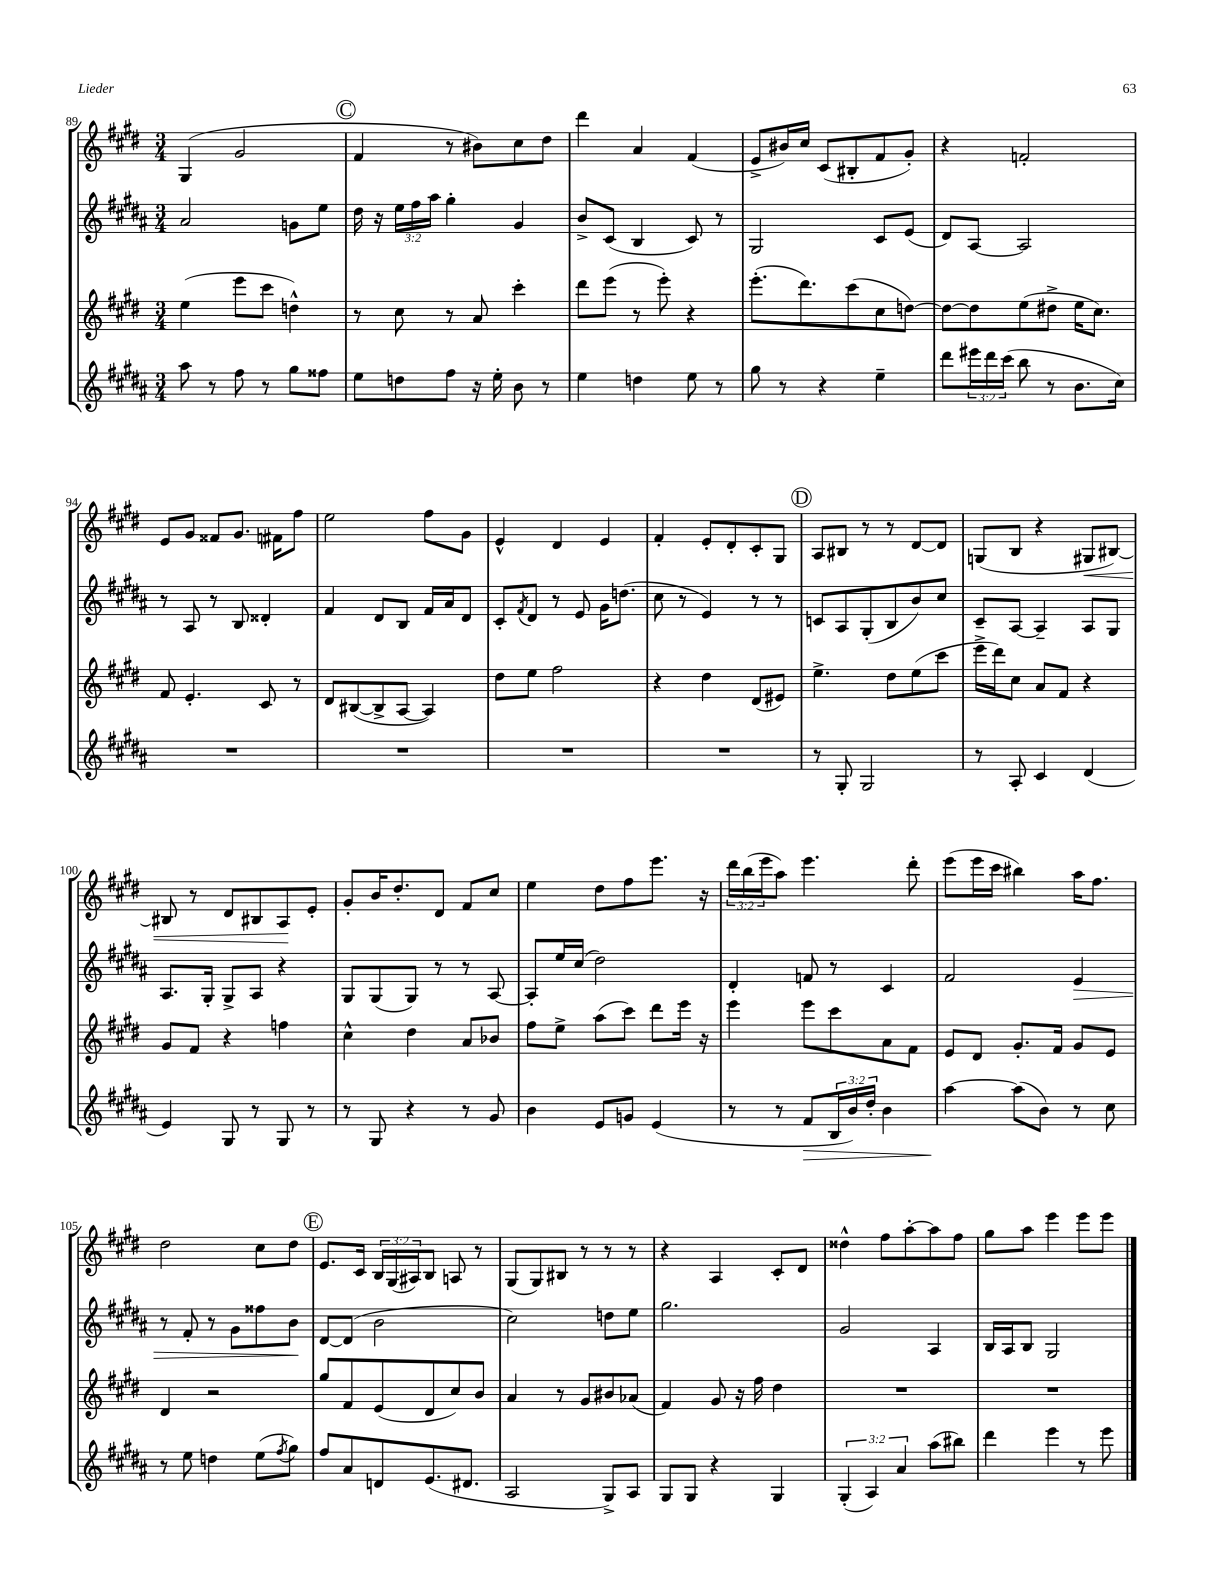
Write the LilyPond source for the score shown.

<<
\new StaffGroup <<
\new Staff = "s0" {
    \clef treble \key e \major \numericTimeSignature \time 3/4 \override Staff.TupletNumber.text = #tuplet-number::calc-fraction-text
    gis4( gis'2 |
    \mark \markup { \circle "C" } fis'4 r8 bis'8) cis''8 dis''8 |
    dis'''4 a'4 fis'4( |
    e'8-> bis'16) cis''16 cis'8( bis8-. fis'8 gis'8-.) |
    r4 f'2-. |
    e'8 gis'8 fisis'8 gis'8. fis'16 fis''8 |
    e''2 fis''8 gis'8 |
    e'4-^ dis'4 e'4 |
    fis'4-. e'8-. dis'8-. cis'8-. gis8 |
    \mark \markup { \circle "D" } a8 bis8 r8 r8 dis'8~ dis'8 |
    g8( b8 r4 gis8\< bis8~) |
    bis8 r8 dis'8 bis8 a8\! e'8-. |
    gis'8-. b'16 dis''8.-. dis'8 fis'8 cis''8 |
    e''4 dis''8 fis''8 e'''8. r16 |
    \tuplet 3/2 { dis'''16 b''16( e'''16 } a''8) e'''4. dis'''8-. |
    e'''8( e'''16 cis'''16 bis''4) a''16 fis''8. |
    dis''2 cis''8 dis''8 |
    \mark \markup { \circle "E" } e'8. cis'16 \tuplet 3/2 { b16 gis16( ais16) } b8 a8 r8 |
    gis8( gis8) bis8 r8 r8 r8 |
    r4 a4 cis'8-. dis'8 |
    disis''4-^ fis''8 a''8~-. a''8 fis''8 |
    gis''8 a''8 e'''4 e'''8 e'''8 \bar "|." |
}
\new Staff = "s1" {
    \clef treble \key b \major \numericTimeSignature \time 3/4 \override Staff.TupletNumber.text = #tuplet-number::calc-fraction-text
    ais'2 g'8 e''8 |
    \mark \markup { \circle "C" } dis''16 r16 \tuplet 3/2 { e''16 fis''16 ais''16 } gis''4-. gis'4 |
    b'8-> cis'8( b4 cis'8) r8 |
    gis2 cis'8 e'8( |
    dis'8) ais8~ ais2 |
    r8 ais8 r8 b8 disis'4-. |
    fis'4 dis'8 b8 fis'16 ais'16 dis'8 |
    cis'8-. \acciaccatura { fis'8 } dis'8 r8 e'8 gis'16 d''8.( |
    cis''8 r8 e'4) r8 r8 |
    \mark \markup { \circle "D" } c'8 ais8 gis8-.( b8 b'8) cis''8 |
    cis'8-- ais8~ ais4-- ais8 gis8 |
    ais8. gis16-. gis8-> ais8 r4 |
    gis8 gis8( gis8) r8 r8 ais8~ |
    ais8-. e''16 cis''16( dis''2) |
    dis'4-. f'8 r8 cis'4 |
    fis'2 e'4\> |
    r8 fis'8-. r8 gis'8 fisis''8 b'8\! |
    \mark \markup { \circle "E" } dis'8~ dis'8( b'2 |
    cis''2) d''8 e''8 |
    gis''2. |
    gis'2 ais4 |
    b16 ais16 b8 gis2 \bar "|." |
}
\new Staff = "s2" {
    \clef treble \key e \major \numericTimeSignature \time 3/4
    e''4( e'''8 cis'''8 d''4-^) |
    \mark \markup { \circle "C" } r8 cis''8 r8 a'8 cis'''4-. |
    dis'''8 e'''8( r8 e'''8-.) r4 |
    e'''8.-.( dis'''8.) cis'''8( cis''8 d''8~) |
    d''8~ d''8 e''8( dis''8-> e''16 cis''8.) |
    fis'8 e'4.-. cis'8 r8 |
    dis'8 bis8~( bis8-> a8~ a4) |
    dis''8 e''8 fis''2 |
    r4 dis''4 dis'8( eis'8) |
    \mark \markup { \circle "D" } e''4.-> dis''8 e''8( cis'''8 |
    e'''16-> dis'''16) cis''8 a'8 fis'8 r4 |
    gis'8 fis'8 r4 f''4 |
    cis''4-^ dis''4 a'8 bes'8 |
    fis''8 e''8-> a''8( cis'''8) dis'''8 e'''16 r16 |
    e'''4 e'''8 cis'''8 a'8 fis'8 |
    e'8 dis'8 gis'8.-. fis'16 gis'8 e'8 |
    dis'4 r2 |
    \mark \markup { \circle "E" } gis''8 fis'8 e'8( dis'8 cis''8) b'8 |
    a'4 r8 gis'8 bis'8 aes'8( |
    fis'4) gis'8 r16 fis''16 dis''4 |
    R2. |
    R2. \bar "|." |
}
\new Staff = "s3" {
    \clef treble \key b \major \numericTimeSignature \time 3/4 \override Staff.TupletNumber.text = #tuplet-number::calc-fraction-text
    ais''8 r8 fis''8 r8 gis''8 fisis''8 |
    \mark \markup { \circle "C" } e''8 d''8 fis''8 r16 e''16-. b'8 r8 |
    e''4 d''4 e''8 r8 |
    gis''8 r8 r4 e''4-- |
    dis'''8 \tuplet 3/2 { eis'''16 dis'''16 cis'''16( } b''8 r8 b'8. cis''16) |
    R2. |
    R2. |
    R2. |
    R2. |
    \mark \markup { \circle "D" } r8 gis8-. gis2 |
    r8 ais8-. cis'4 dis'4( |
    e'4) gis8 r8 gis8 r8 |
    r8 gis8 r4 r8 gis'8 |
    b'4 e'8 g'8 e'4( |
    r8 r8 fis'8\> \tuplet 3/2 { b16 b'16) dis''16-. } b'4 |
    ais''4~\! ais''8( b'8) r8 cis''8 |
    r8 e''8 d''4 e''8( \acciaccatura { fis''8 } gis''8) |
    \mark \markup { \circle "E" } fis''8 ais'8 d'8 e'8.( dis'8. |
    ais2 gis8->) ais8 |
    gis8 gis8 r4 gis4 |
    \tuplet 3/2 { gis4-.( ais4) ais'4 } ais''8( bis''8) |
    dis'''4 e'''4 r8 e'''8 \bar "|." |
}
>>
>>
\layout { \context { \Score currentBarNumber = #89 } }
